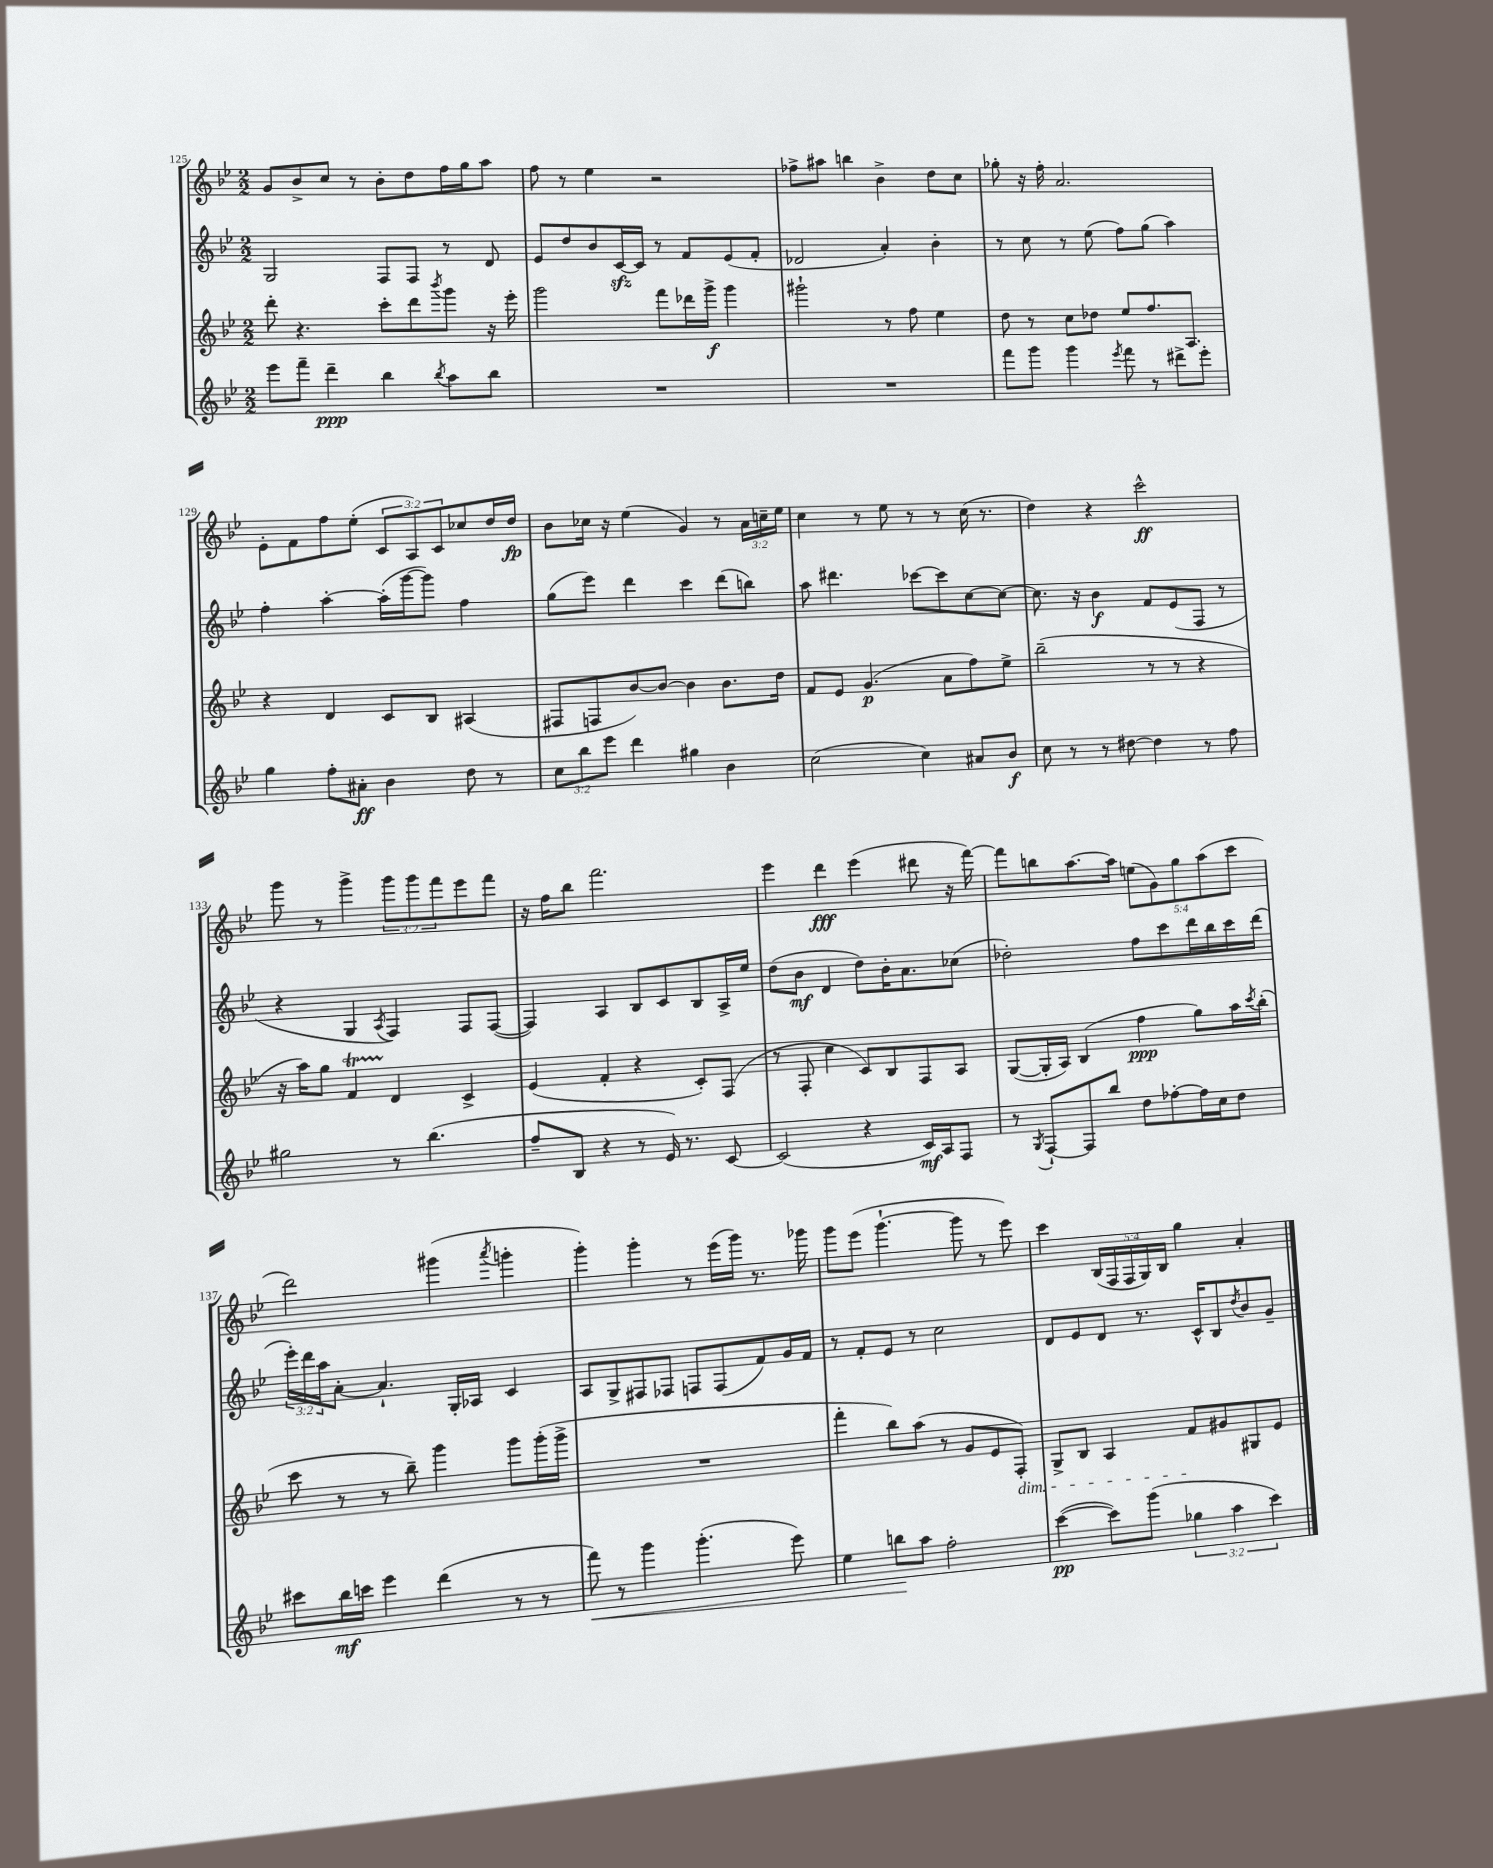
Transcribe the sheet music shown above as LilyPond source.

<<
\new StaffGroup <<
\new Staff = "s0" {
    \clef treble \key bes \major \numericTimeSignature \time 2/2 \override Staff.TupletNumber.text = #tuplet-number::calc-fraction-text
    g'8 bes'8-> c''8 r8 bes'8-. d''8 f''16 g''16 a''8 |
    f''8 r8 ees''4 r2 |
    fes''8-> ais''8 b''4 bes'4-> d''8 c''8 |
    ges''8-. r16 f''16-. a'2. |
    ees'8-. f'8 f''8 ees''8-.( \tuplet 3/2 { c'8 a8) c'8 } ces''8 d''16 d''16\fp |
    bes'8 ces''16 r16 ees''4( g'4) r8 \tuplet 3/2 { a'16 c''16-- ees''16 } |
    c''4 r8 ees''8 r8 r8 c''16( r8. |
    d''4) r4 c'''2-^\ff |
    g'''8 r8 g'''4-> \tuplet 3/2 { g'''8 g'''8 f'''8 } ees'''8 f'''8 |
    r16 f''16 bes''8 f'''2. |
    ees'''4 d'''4\fff ees'''4( dis'''8 r16 f'''16~) |
    f'''8 b''8 a''8.~ a''16 \tuplet 5/4 { e''8( g'8) g''8 a''8( c'''8 } |
    d'''2) gis'''4( \acciaccatura { a'''8 } g'''4-. |
    g'''4-.) g'''4-. r8 ees'''16( g'''16) r8. ges'''16 |
    g'''8 ees'''8( g'''4.~-! g'''8 r8 ees'''8) |
    c'''4 \tuplet 5/4 { bes16( f16 f16 g16) bes16 } g''4 a'4-. \bar "|." |
}
\new Staff = "s1" {
    \clef treble \key bes \major \numericTimeSignature \time 2/2 \override Staff.TupletNumber.text = #tuplet-number::calc-fraction-text
    g2 f8 f8 r8 d'8 |
    ees'8 d''8 bes'8 c'16~\sfz c'16 r8 f'8 ees'8( f'8-. |
    des'2 a'4-.) bes'4-. |
    r8 c''8 r8 ees''8( f''8) g''8( a''4) |
    f''4-. a''4~-. a''16-.( g'''16~ g'''8) f''4 |
    g''8( ees'''8) d'''4 c'''4 d'''8( b''8) |
    a''8 dis'''4. ces'''8~ ces'''8 c''8~ c''8~ |
    c''8. r16 bes'4\f f'8 ees'8( f8 r8 |
    r4 g4 \acciaccatura { a8 } f4) f8 f8~( |
    f4) a4 bes8 c'8 bes8 a16-> ees''16 |
    d''8( bes'8\mf d'4 d''8) bes'16-. a'8. ces''8( |
    des''2-.) f''8 c'''8 d'''16 bes''16 c'''16 d'''16( |
    \tuplet 3/2 { ees'''16-.) d'''16 a''16 } a'8~-. a'4.-! g16-. aes16 c'4 |
    a8 g8-> fis8 fes8 f8 f8( f'8) g'16 f'16 |
    r8 f'8-. ees'8 r8 c''2 |
    d'8 ees'8 d'8 r8. c'16-^ bes8 \acciaccatura { d''8 } bes'8 g'8-- \bar "|." |
}
\new Staff = "s2" {
    \clef treble \key bes \major \numericTimeSignature \time 2/2
    d'''8-. r4. c'''8-. d'''8 \acciaccatura { bes'''8 } g'''8 r16 ees'''16-. |
    g'''2 f'''8 des'''16 g'''16->\f g'''4 |
    gis'''2-! r8 f''8 ees''4 |
    d''8 r8 c''8 des''8 ees''8 f''8. a8. |
    r4 d'4 c'8 bes8 ais4( |
    fis8 f8 bes'8~) bes'8~ bes'4 bes'8. d''16 |
    f'8 ees'8 g'4.\p( a'8 f''8) ees''8-> |
    bes''2--( r8 r8 r4 |
    r16 a''16) g''8 f'4\startTrillSpan d'4\stopTrillSpan c'4-> |
    ees'4( f'4-. r4 c'8-.) f8( |
    r8 f8-. c''4 c'8) bes8 f8 a8 |
    g8~( g16-. a16) bes4( f''4\ppp g''8) a''16 \acciaccatura { c'''8 } bes''16-.( |
    c'''8 r8 r8 bes''8--) g'''4 g'''8 g'''16-.( g'''16-> |
    R1 |
    f'''4-. bes''8) a''8( r8 g'8 ees'8 f8-.\dim) |
    g8-> bes8 a4 f'8\! gis'8 gis8 ees'8 \bar "|." |
}
\new Staff = "s3" {
    \clef treble \key bes \major \numericTimeSignature \time 2/2 \override Staff.TupletNumber.text = #tuplet-number::calc-fraction-text
    ees'''8 f'''8-- d'''4--\ppp bes''4 \acciaccatura { bes''8 } a''8 bes''8 |
    R1 |
    R1 |
    f'''8 g'''8 g'''4 \acciaccatura { ees'''8 } f'''8 r8 dis'''8-> ees'''8-. |
    g''4 f''8-. ais'8-.\ff bes'4 d''8 r8 |
    \tuplet 3/2 { c''8 bes''8 ees'''8 } d'''4 gis''4 bes'4 |
    c''2( c''4) ais'8 bes'8\f |
    c''8 r8 r8 dis''8~ dis''4 r8 f''8 |
    gis''2 r8 bes''4.( |
    f''8-- bes8 r4 r8 ees'16) r8. c'8~ |
    c'2( r4 c'16\mf) a16 f8 |
    r8 \acciaccatura { g8 } f8~-! f8 bes''8 d''8 fes''8~-. fes''16 c''16 d''8 |
    cis'''8 bes''16\mf c'''16 ees'''4 d'''4( r8 r8 |
    f'''8\<) r8 g'''4 g'''4.-.( ees'''8) |
    ees''4 b''8\! a''8 f''2-. |
    c'''4~\pp( c'''8) g'''8( \tuplet 3/2 { ges''4 a''4 c'''4) } \bar "|." |
}
>>
>>
\layout { \context { \Score currentBarNumber = #125 } }
